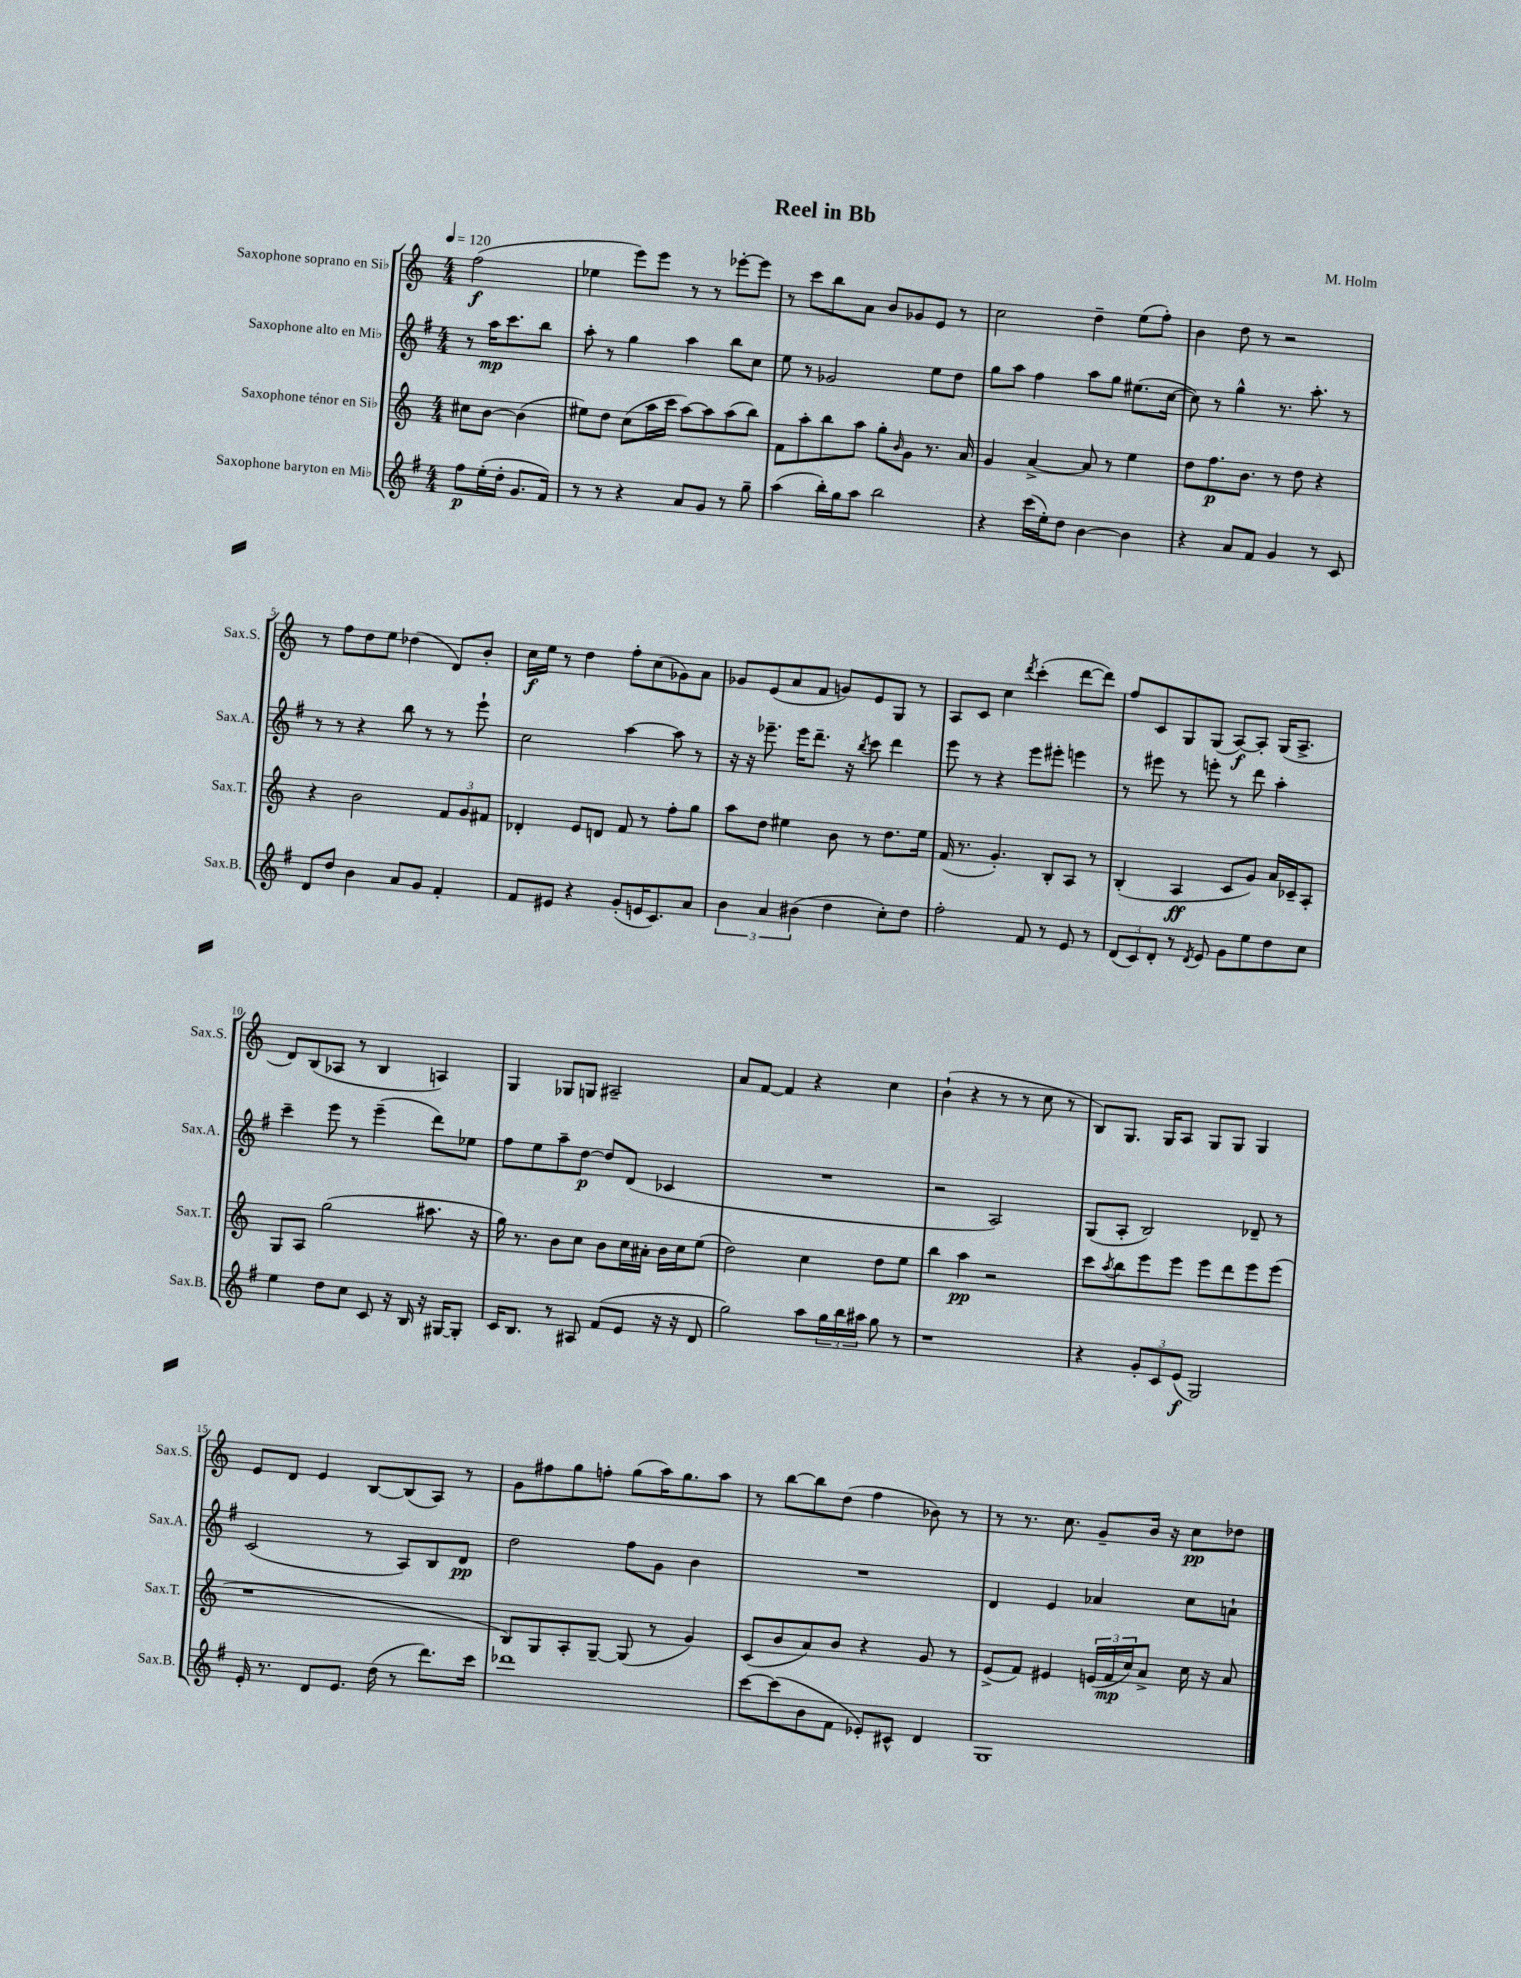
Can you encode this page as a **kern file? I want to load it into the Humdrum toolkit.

**kern	**kern	**kern	**kern
*staff4	*staff3	*staff2	*staff1
*clefG2	*clefG2	*clefG2	*clefG2
*k[f#]	*k[]	*k[f#]	*k[]
*M4/4	*M4/4	*M4/4	*M4/4
*MM120	*MM120	*MM120	*MM120
8ff#\L	8cc#\L	8r	(2ff\
(16ee'\L	[8b\J	16aa\LK	.
16dd'\JJ	.	8.ccc\	.
8.g/L	(4b\]	.	.
.	.	8bb\J	.
16f#/Jk)	.	.	.
=	=	=	=
8r	8ee#\L)	8aa'\	4ee-\
8r	8dd\J	8r	.
4r	(8cc\L	4gg\	8eee\L)
.	16aa\L	.	8eee\J
.	16ccc\JJ	.	.
8a/L	[8aa\L)	4aa\	8r
8g/J	8aa\]	.	8r
8r	(8aa\	8bb\L	[8eee-'\L
8gg~\	8bb\J)	8cc\J	8eee-\]J
=	=	=	=
(4aa\	8f\L	8ee\	8r
.	8aa'\	8r	8ccc\L
16bb'\LL)	8bb\	2g-/	8bb\
16gg\J	.	.	.
8aa\J	8aa\J	.	8a\J
2bb\	8gg'\L	.	8b/L
.	16qqb/	.	.
.	8g\J	.	8g-/
.	8.r	8ee\L	8e/J
.	.	8dd\J	8r
.	16a/	.	.
=	=	=	=
4r	4g/	8gg\L	2cc\
.	.	8aa\J	.
(16ccc\LL	[4a^/	4ff#\	.
16ee'\J)	.	.	.
8dd\J	.	.	.
[4b\	8a/]	8aa\L	4dd~\
.	8r	8gg\J	.
4b\]	4ee\	(8.ee#\L	(8ee\L
.	.	.	8ff'\J)
.	.	[16cc\Jk	.
=	=	=	=
4r	8dd\L	8cc\])	4b\
.	8.ff\	8r	.
8a/L	.	4gg^^\	8dd\
.	8.b\J	.	.
8f#/J	.	.	8r
4g/	8r	8.r	2r
.	8dd\	.	.
.	.	8.aa'\	.
8r	4r	.	.
8c/	.	8r	.
=	=	=	=
8d/L	4r	8r	8r
8dd/J	.	8r	8ff\L
4b\	2b\	4r	8dd\
.	.	.	8ee\J
8a/L	.	8bb\	(4dd-\
8g/J	.	8r	.
4f#'/	12f/L	8r	8d/L)
.	12g/	.	.
.	.	8eee`\	8b'/J
.	12f#/J	.	.
=	=	=	=
8f#/L	4d-'/	2cc\	16cc\LL
.	.	.	16ee\JJ
8e#/J	.	.	8r
4r	8e/L	.	4dd\
.	8d/J	.	.
(8g'/L	8f/	[4aa\	8ff'\L
16e/K	8r	.	(8cc\
8.c/)	.	.	.
.	8ff'\L	8aa\]	8g-\)
8a/J	8gg\J	8r	8a\J
=	=	=	=
6b\	8aa\L	16r	8g-/L
.	.	16r	.
.	8dd\J	8.eee-~\	(8e/
6a/	.	.	.
.	4ee#\	.	8a/
.	.	16eee-\LK	.
(6b#\	.	.	.
.	.	8.ddd~\J	8f/J
4dd\	8b\	.	8g/L)
.	.	16r	.
.	.	8qbb/	.
.	8r	8ccc\	8e/
8cc'\L)	8.dd\L	4ddd\	8G/J
8dd\J	.	.	8r
.	16ee#\Jk	.	.
=	=	=	=
2ff#'\	(16f/	8eee\	8A/L
.	8.r	.	.
.	.	8r	8c/J
.	4.g'/)	4r	4cc\
.	.	.	8qddd/
8f#/	.	8eee\L	(4ccc'\
8r	8B'/L	8eee#'\J	.
8e/	8A/J	4eee\	[8ddd\L
8r	8r	.	8ddd\]J)
=	=	=	=
(12d/L	(4B'/	8r	8ff/L
12c/)	.	.	.
.	.	8eee#\	8c/
12d'/J	.	.	.
8r	4A/	8r	8G/
8qd/	.	.	.
8e/	.	8eee'\	(8G/J
8g\L	8c/L	8r	[8A/L)
8ee\	8g/J)	8ddd\	8A'/]J
8dd\	16a/LL	4aa'\	(16G/LK
.	16c-~/J	.	8.A^/J
8cc\J	8A'/J	.	.
=	=	=	=
4ee\	8G/L	4ccc~\	8d/L)
.	8A/J	.	(8B/
8dd\L	(2gg\	8eee\	8A-/J
8cc\J	.	8r	8r
8c/	.	(4eee~\	4B/
16r	.	.	.
16B/	.	.	.
16r	8.aa#\	8ddd\L)	4A/)
[16G#/LK	.	.	.
8G#'/]J	.	8ee-\J	.
.	16r	.	.
=	=	=	=
16c/LK	16gg\)	8ff#\L	4G/
8.B/J	8.r	.	.
.	.	8ee\	.
8r	8b\L	8aa~\	8G-/L
8A#/	8cc\J	[8dd\J	8G/J
(8f#/L	8b\L	8dd/]L	2A#~/
8e/J	16cc\L	(8d/J	.
.	16a#'\JJ	.	.
16r	16b\LL	4c-/	.
16r	16cc\J	.	.
8d/	(8ee\J	.	.
=	=	=	=
2gg\)	2dd\)	1r	8a/L
.	.	.	[8f/J
.	.	.	4f/]
8aa\L	4cc\	.	4r
24gg\L	.	.	.
24bb\	.	.	.
24aa#\JJ	.	.	.
8gg\	8dd\L	.	4cc\
8r	8ee\J	.	.
=	=	=	=
1r	4bb\	2r	(4b`\
.	4aa\	.	4r
.	2r	2A/)	8r
.	.	.	8r
.	.	.	8cc\
.	.	.	8r
=	=	=	=
4r	8ccc\L	(8G/L	8B/L)
.	8qaa/	.	.
.	8bb\	8A'/J	8.G/J
12g'/L	8eee\	2B/)	.
.	.	.	16G/LK
12c/	.	.	.
.	8eee\J	.	8A/J
(12e/J	.	.	.
2G/)	8eee\L	.	8G/L
.	8ddd\	.	8G/J
.	8eee\	8d-~/	4G/
.	(8eee\J	8r	.
=	=	=	=
16e'/	1r	(2c/	8e/L
8.r	.	.	.
.	.	.	8d/J
8d/L	.	.	4e/
8.e/J	.	.	.
.	.	8r	[8B/L
(16dd\	.	.	.
8r	.	8A/L)	(8B/]
8.ddd\L)	.	8B/	8A/J)
.	.	8d/J	8r
16ccc\Jk	.	.	.
=	=	=	=
1ddd-	8B/L)	2dd\	8g\L
.	8G/	.	8ff#\
.	8A'/	.	8gg\
.	[8G~/J	.	8ff'\J
.	(8G/]	8ff#\L	(8gg\L
.	8r	8g\J	16aa\K)
.	.	.	8.gg\
.	4g/)	4b\	.
.	.	.	8aa\J
=	=	=	=
[8ccc\L	(8c/L	1r	8r
(8ccc\]	8b/	.	[8bb\L
8b\	8a/)	.	8bb\]
8f#\J	8b/J	.	(8dd\J
8e-'/L)	4r	.	4ff\
8c#^^/J	.	.	.
4d/	8g/	.	8b-\)
.	8r	.	8r
=	=	=	=
1G	(8e^/L	4d/	8r
.	8f/J)	.	8.r
.	4e#/	4e/	.
.	.	.	8.cc\
.	(24e/LL	4a-/	8g~/L
.	24f/	.	.
.	24cc/J)	.	.
.	8a^/J	.	16b/Jk
.	.	.	16r
.	16cc\	8cc\L	8cc\L
.	16r	.	.
.	8a/	8a`\J	8dd-\J
==	==	==	==
*-	*-	*-	*-
